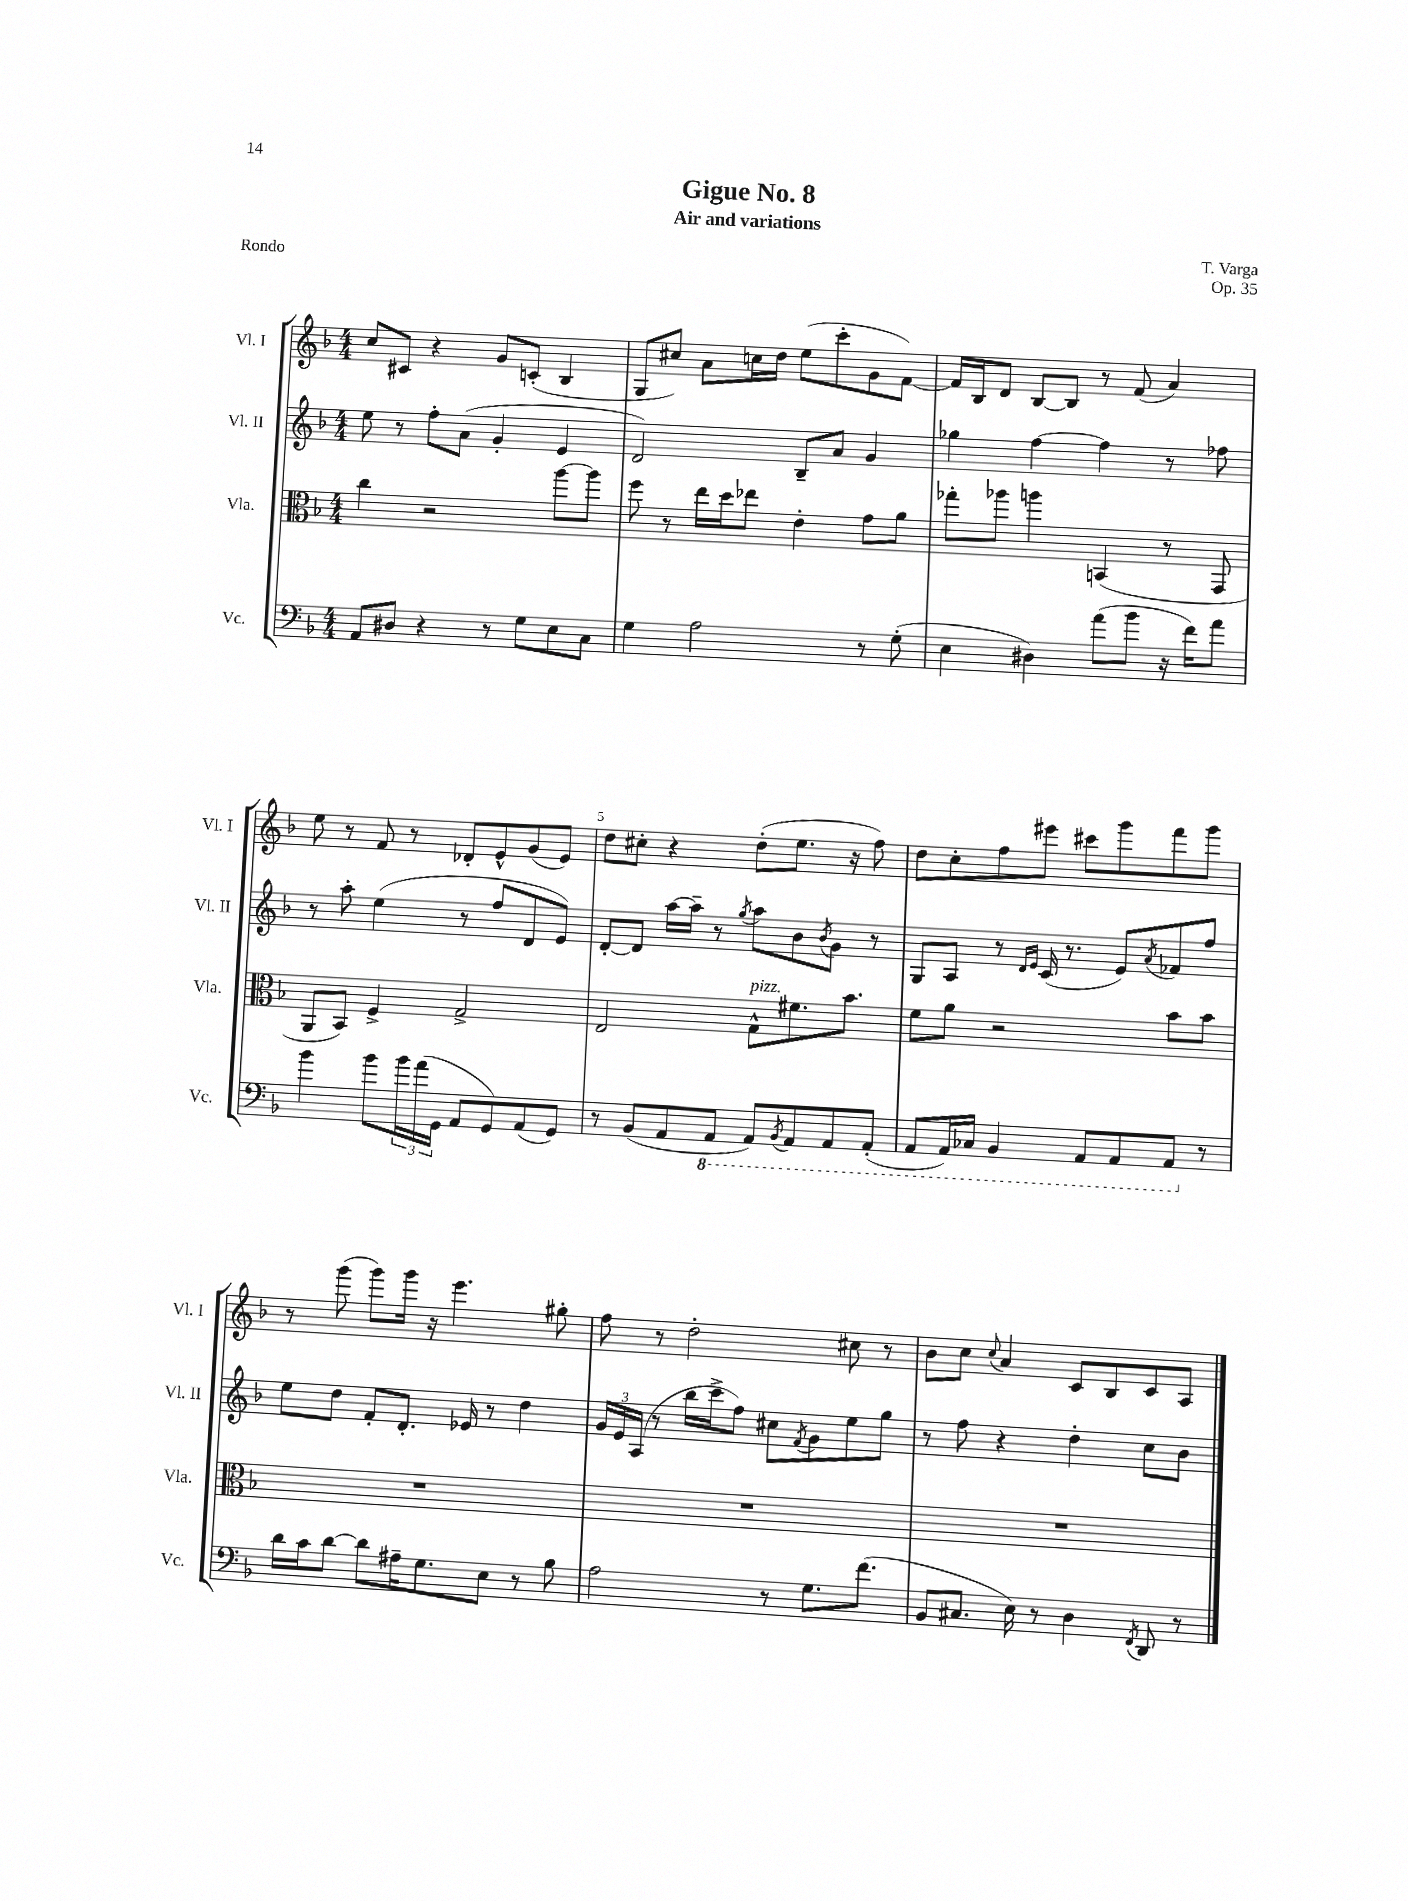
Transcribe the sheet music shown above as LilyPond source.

\header { title = "Gigue No. 8" composer = "T. Varga" subtitle = "Air and variations" opus = "Op. 35" piece = "Rondo" }
<<
\new StaffGroup <<
\new Staff = "s0" \with { instrumentName = "Vl. I" shortInstrumentName = "Vl. I" } {
    \clef treble \key f \major \numericTimeSignature \time 4/4
    c''8 cis'8 r4 g'8 c'8-.( bes4 |
    g8 cis''8) a'8 c''16 d''16 e''8( c'''8-. g'8 f'8~) |
    f'16 bes16 d'8 bes8~ bes8 r8 f'8( a'4) |
    e''8 r8 f'8 r8 des'8-. e'8-^ g'8( e'8) |
    d''8 cis''8-. r4 d''8-.( e''8. r16 f''8) |
    d''8 c''8-. f''8 eis'''8 cis'''8 g'''8 f'''8 g'''8 |
    r8 g'''8( g'''8) g'''16 r16 e'''4. gis''8-. |
    f''8 r8 d''2-. cis''8 r8 |
    bes'8 c''8 \appoggiatura { c''8 } a'4 c'8 bes8 c'8 a8 \bar "|." |
}
\new Staff = "s1" \with { instrumentName = "Vl. II" shortInstrumentName = "Vl. II" } {
    \clef treble \key f \major \numericTimeSignature \time 4/4
    e''8 r8 f''8-. a'8( g'4-. e'4 |
    d'2) bes8-- a'8 g'4 |
    ges''4 f''4~ f''4 r8 fes''8 |
    r8 a''8-. e''4( r8 f''8 d'8 e'8) |
    d'8~-. d'8 a''16~ a''16-- r8 \acciaccatura { g''8 } a''8 bes'8 \acciaccatura { bes'8 } g'8 r8 |
    g8 a8 r8 \grace { d'16 e'16 } c'16( r8. e'8) \acciaccatura { a'8 } fes'8 f''8 |
    e''8 d''8 f'8-. d'8.-. ees'16 r8 d''4 |
    \tuplet 3/2 { g'16 e'16 a16( } r8 bes''16 c'''16-> f''8) cis''8 \acciaccatura { f'8 } g'8 e''8 g''8 |
    r8 f''8 r4 d''4-. c''8 bes'8 \bar "|." |
}
\new Staff = "s2" \with { instrumentName = "Vla." shortInstrumentName = "Vla." } {
    \clef alto \key f \major \numericTimeSignature \time 4/4
    c''4 r2 a''8~ a''8 |
    f''8 r8 e''16 d''16 ees''8 e'4-. g'8 a'8 |
    ges''8-. aes''8 a''4 b,4( r8 g,8 |
    a,8 bes,8) f4-> g2-> |
    e2 g8-^^\markup { \italic "pizz." } fis'8. bes'8. |
    f'8 a'8 r2 bes'8 bes'8 |
    R1 |
    R1 |
    R1 \bar "|." |
}
\new Staff = "s3" \with { instrumentName = "Vc." shortInstrumentName = "Vc." } {
    \clef bass \key f \major \numericTimeSignature \time 4/4
    a,8 dis8 r4 r8 g8 e8 c8 |
    g4 a2 r8 g8-.( |
    e4 dis4) a'8( bes'8 r16 f'16) a'8 |
    bes'4 bes'8 \tuplet 3/2 { bes'16 a'16( g,16 } a,8 g,8) a,8( g,8) |
    r8 bes,8( a,8 \ottava #-1 a,,8 a,,8) \acciaccatura { bes,,8 } a,,8 a,,8 a,,8-.( |
    a,,8 a,,16) ces,16 bes,,4 a,,8 a,,8 a,,8 \ottava #0 r8 |
    d'16 c'16 d'8~ d'8 ais16-- g8. e8 r8 bes8 |
    a2 r8 g8. f'8.( |
    bes,8 cis8. e16) r8 d4 \acciaccatura { f,8 } d,8 r8 \bar "|." |
}
>>
>>
\layout { \context { \Score \override BarNumber.break-visibility = ##(#f #t #t) barNumberVisibility = #(every-nth-bar-number-visible 5) } }
